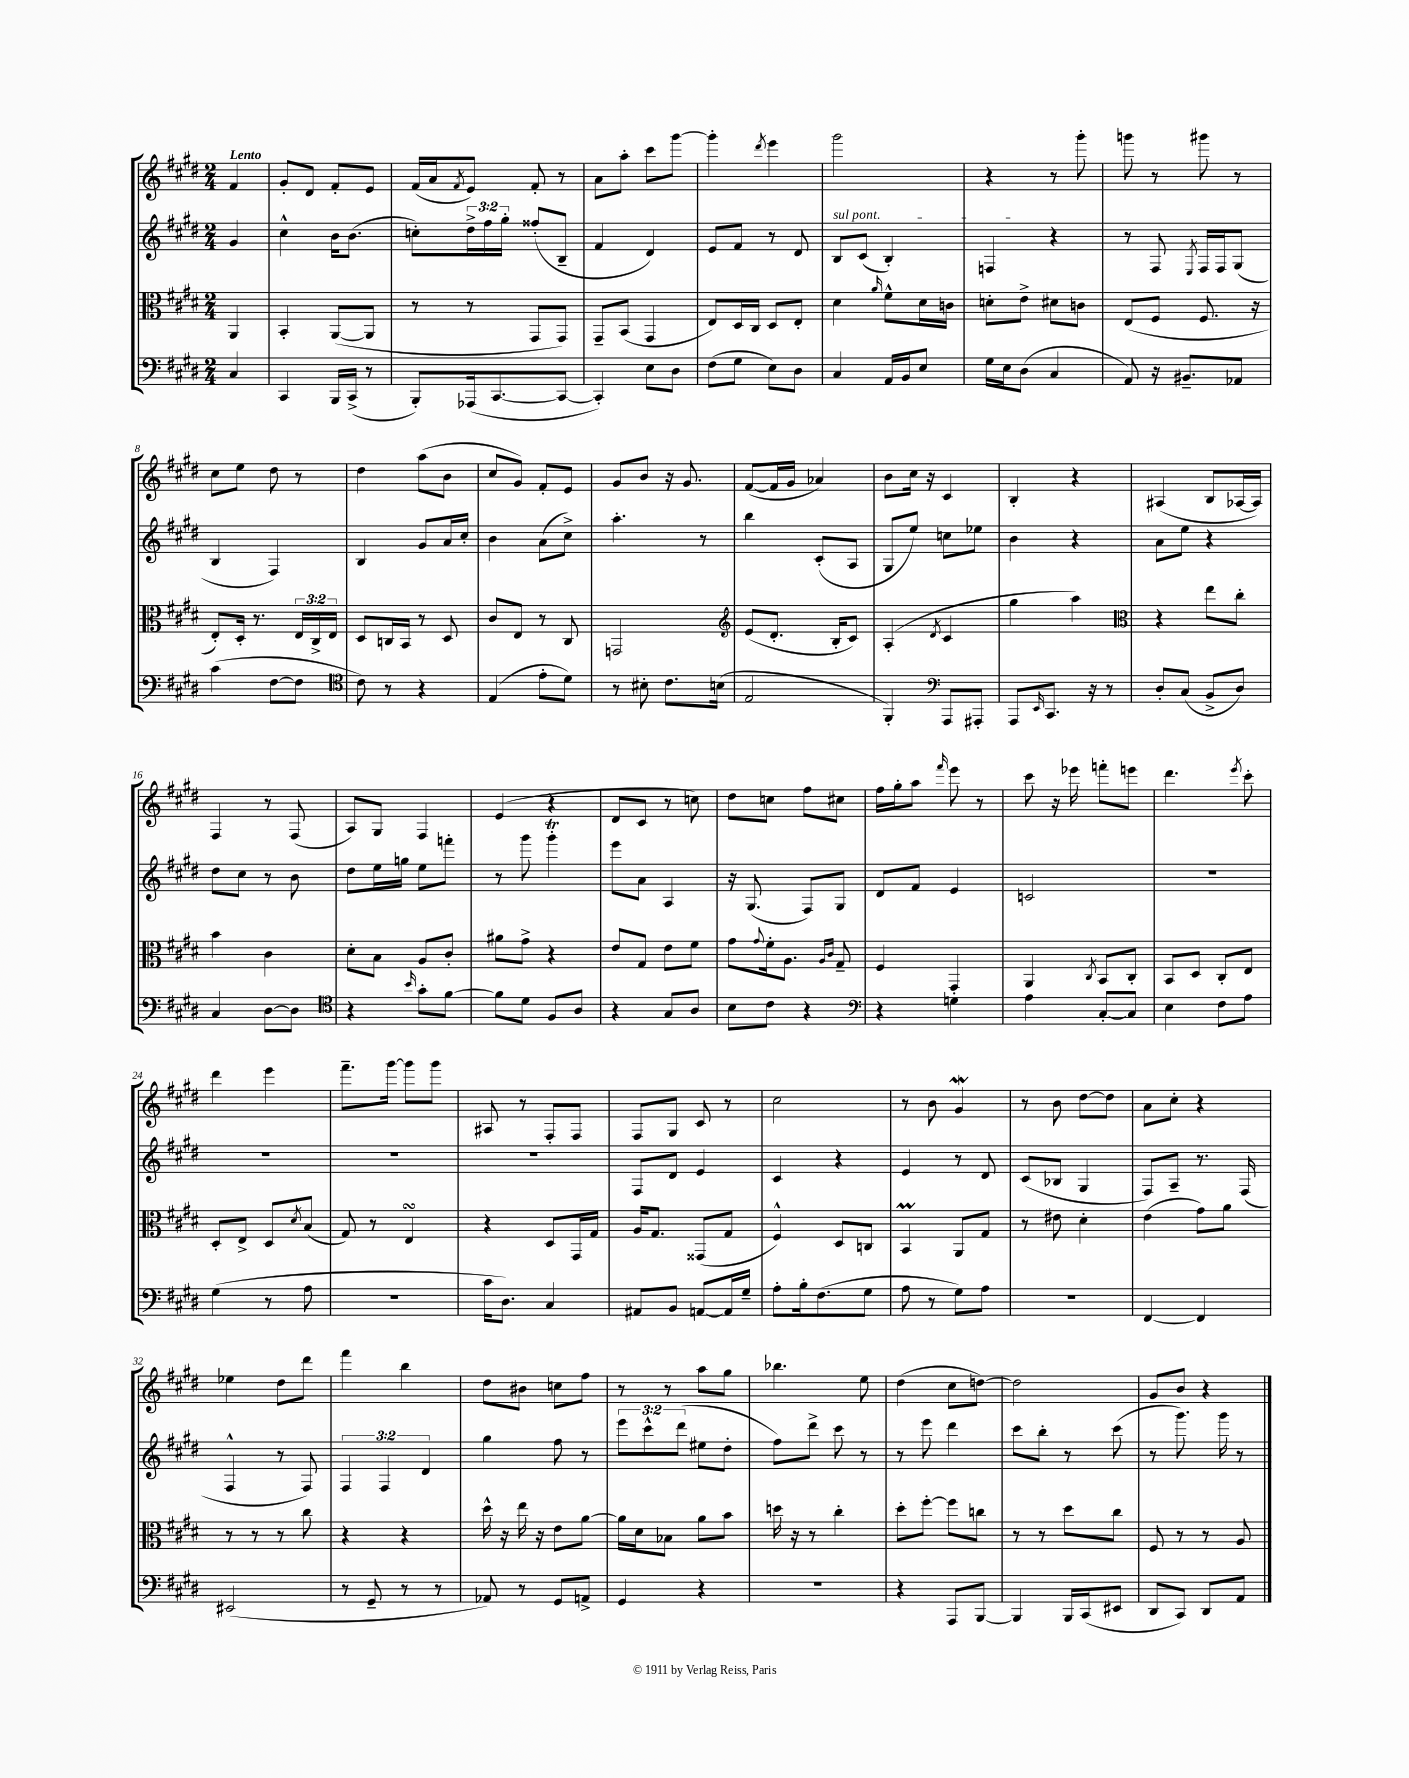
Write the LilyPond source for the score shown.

<<
\new StaffGroup <<
\new Staff = "s0" {
    \clef treble \key e \major \numericTimeSignature \time 2/4 \partial 4 \tempo "Lento"
    fis'4 |
    gis'8-. dis'8 fis'8-. e'8 |
    fis'16( a'16 \acciaccatura { fis'8 } e'8) fis'8-. r8 |
    a'8 a''8-. cis'''8 gis'''8~ |
    gis'''4-. \acciaccatura { dis'''8 } e'''4 |
    gis'''2 |
    r4 r8 gis'''8-. |
    g'''8 r8 gis'''8 r8 |
    cis''8 e''8 dis''8 r8 |
    dis''4 a''8( b'8 |
    cis''8 gis'8) fis'8-. e'8 |
    gis'8 b'8 r16 gis'8. |
    fis'8~( fis'16 gis'16 aes'4) |
    b'8 cis''16 r16 cis'4 |
    b4-. r4 |
    ais4( b8 aes16~ aes16) |
    fis4 r8 fis8( |
    a8) gis8 fis4 |
    e'4( r4 |
    dis'8 cis'8 r8 c''8) |
    dis''8 c''8 fis''8 cis''8 |
    fis''16 gis''16-. a''8 \grace { fis'''16 } e'''8 r8 |
    cis'''8 r16 ees'''16 f'''8-. e'''8 |
    dis'''4. \acciaccatura { e'''8 } cis'''8-. |
    dis'''4 e'''4 |
    fis'''8.-- gis'''16~ gis'''8 gis'''8 |
    ais8 r8 fis8-. fis8 |
    fis8 gis8 cis'8 r8 |
    cis''2 |
    r8 b'8 gis'4\mordent |
    r8 b'8 dis''8~ dis''8 |
    a'8 cis''8-. r4 |
    ees''4 dis''8 dis'''8 |
    fis'''4 b''4 |
    dis''8 bis'8 c''8 fis''8 |
    r8 r8 a''8 gis''8 |
    bes''4. e''8 |
    dis''4( cis''8 d''8~) |
    d''2 |
    gis'8 b'8 r4 \bar "|." |
}
\new Staff = "s1" {
    \clef treble \key e \major \numericTimeSignature \time 2/4 \override Staff.TupletNumber.text = #tuplet-number::calc-fraction-text \partial 4
    gis'4 |
    cis''4-^ b'16 b'8.( |
    c''8-.) \tuplet 3/2 { dis''16-> fis''16 gis''16-. } fisis''8-.( b8-- |
    fis'4 dis'4) |
    e'8 fis'8 r8 dis'8 |
    \once \override TextSpanner.bound-details.left.text = \markup { \italic "sul pont." } b8\startTextSpan cis'8( b4-.) |
    f4\stopTextSpan r4 |
    r8 fis8 \acciaccatura { e8 } fis16 fis16 gis8( |
    b4 fis4) |
    b4 gis'8 a'16 cis''16-. |
    b'4 a'8( cis''8->) |
    a''4.-. r8 |
    b''4 cis'8-.( a8 |
    gis8 e''8) c''8 ees''8 |
    b'4 r4 |
    a'8 e''8 r4 |
    dis''8 cis''8 r8 b'8 |
    dis''8 e''16 g''16 e''8 f'''8-. |
    r8 gis'''8 gis'''4-.\trill |
    e'''8 a'8 a4 |
    r16 gis8.( fis8) gis8 |
    dis'8 fis'8 e'4 |
    c'2 |
    R2 |
    R2 |
    R2 |
    R2 |
    fis8 dis'8 e'4 |
    cis'4 r4 |
    e'4 r8 dis'8 |
    cis'8( bes8 gis4 |
    fis8) a8-- r8. fis16( |
    fis4-^ r8 fis8) |
    \tuplet 3/2 { fis4 fis4 dis'4 } |
    gis''4 fis''8 r8 |
    \tuplet 3/2 { e'''8 cis'''8-^ dis'''8( } eis''8 dis''8-. |
    fis''8) dis'''8-> cis'''8 r8 |
    r8 e'''8 dis'''4 |
    cis'''8 b''8-. r8 cis'''8( |
    r8 gis'''8.) gis'''16 r8 \bar "|." |
}
\new Staff = "s2" {
    \clef alto \key e \major \numericTimeSignature \time 2/4 \override Staff.TupletNumber.text = #tuplet-number::calc-fraction-text \partial 4
    a,4 |
    b,4-. a,8~( a,8 |
    r8 r8 gis,8 gis,8) |
    gis,8-- b,8( gis,4 |
    e8) dis16 cis16 dis8 e8-. |
    dis'4 \grace { a'16 } fis'8-^ dis'16 c'16 |
    d'8-. e'8-> dis'8 c'8 |
    e8( fis8 fis8. r16 |
    e8-.) dis16-. r8. \tuplet 3/2 { e16 cis16-> e16 } |
    dis8 c16 b,16 r8 dis8 |
    cis'8 e8 r8 cis8 |
    g,2 |
    \clef treble e'8( dis'8.-. b16-. cis'8) |
    a4-.( \acciaccatura { dis'8 } cis'4 |
    gis''4 a''4) |
    \clef alto r4 e''8 cis''8-. |
    b'4 cis'4 |
    dis'8-. b8 a8 cis'8-. |
    ais'8 gis'8-> r4 |
    e'8 gis8 e'8 fis'8 |
    gis'8 \appoggiatura { gis'8 } fis'16-. a8. \grace { a16 cis'16 } gis8-- |
    fis4 gis,4-. |
    a,4 \acciaccatura { cis8 } b,8 cis8-. |
    b,8 dis8 cis8-. e8 |
    dis8-. e8-> dis8 \acciaccatura { dis'8 } b8( |
    gis8) r8 e4\turn |
    r4 dis8 gis,16 gis16 |
    a16 gis8. gisis,8( gis8 |
    fis4-^) dis8 c8 |
    b,4\prall a,8 gis8 |
    r8 eis'8 dis'4-. |
    e'4( gis'8) a'8 |
    r8 r8 r8 cis''8 |
    r4 r4 |
    dis''16-^ r16 e''16 r16 e'8 a'8~ |
    a'16 dis'16 bes8 a'8 b'8 |
    d''16 r16 r8 cis''4-. |
    dis''8-. fis''8~-. fis''8 c''8 |
    r8 r8 dis''8 cis''8 |
    fis8 r8 r8 a8 \bar "|." |
}
\new Staff = "s3" {
    \clef bass \key e \major \numericTimeSignature \time 2/4 \partial 4
    cis4 |
    cis,4 b,,16 cis,16->( r8 |
    b,,8-.) aes,,16( cis,8.~ cis,8~ |
    cis,4-.) e8 dis8 |
    fis8( gis8 e8) dis8 |
    cis4 a,16 b,16 e8 |
    gis16 e16 dis8( cis4 |
    a,8) r16 bis,8.-- aes,8 |
    cis'4( fis8~ fis8 |
    \clef tenor cis'8) r8 r4 |
    e4( e'8-. dis'8) |
    r8 bis8-. cis'8. b16( |
    e2 |
    fis,4-.) \clef bass a,,8 ais,,8-. |
    a,,8 \grace { e,16 } cis,8. r16 r8 |
    dis8-. cis8( b,8-> dis8) |
    cis4 dis8~ dis8 |
    \clef tenor r4 \grace { b'16 } gis'8-. fis'8~ |
    fis'8 dis'8 fis8 a8 |
    r4 gis8 a8 |
    b8 cis'8 r4 |
    \clef bass r4 g4 |
    a4 cis8~-. cis8 |
    e4 fis8 a8 |
    gis4( r8 a8 |
    R2 |
    cis'16 dis8.) cis4 |
    ais,8 b,8 a,8~ a,16 gis16-- |
    a8-. b16-. fis8.( gis8 |
    a8 r8 gis8) a8 |
    r2 |
    fis,4~ fis,4 |
    eis,2( |
    r8 gis,8-- r8 r8 |
    aes,8) r8 gis,8 a,8-> |
    gis,4 r4 |
    R2 |
    r4 a,,8 b,,8~ |
    b,,4 b,,16 cis,16( eis,8 |
    dis,8 cis,8) dis,8 a,8 \bar "|." |
}
>>
>>
